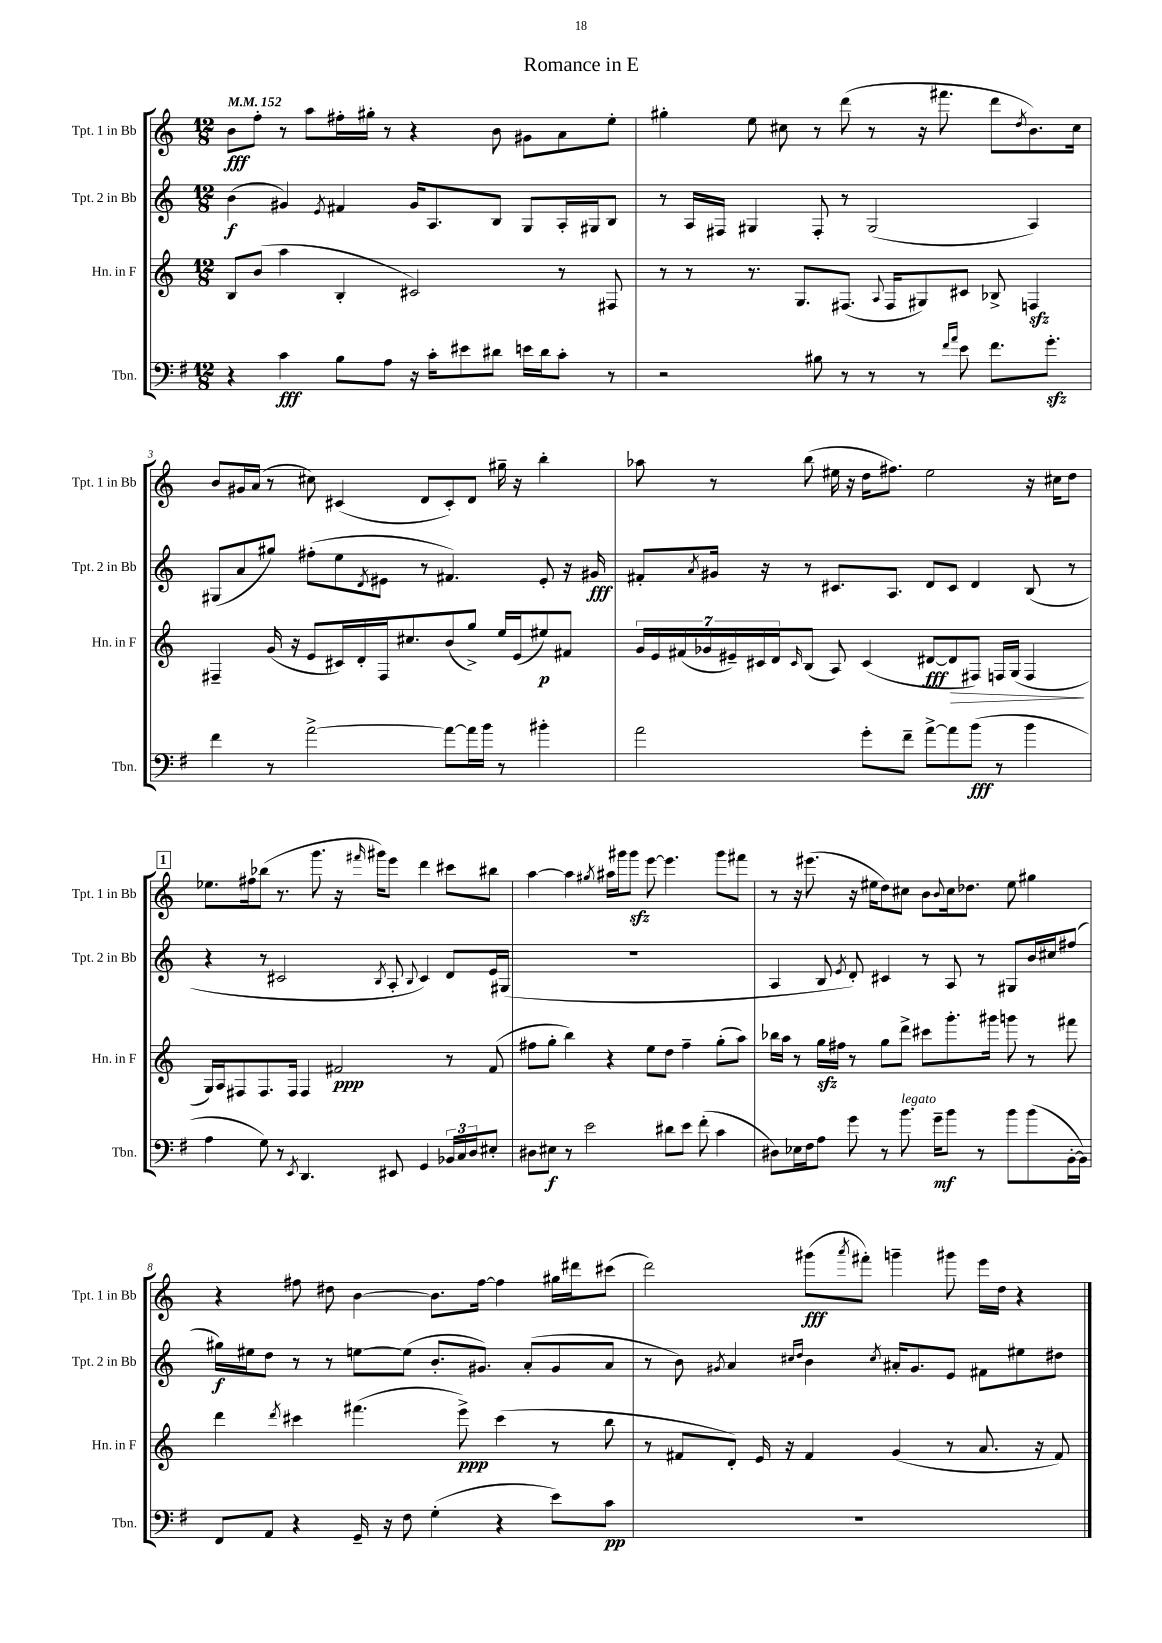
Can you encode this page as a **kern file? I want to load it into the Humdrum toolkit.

**kern	**kern	**kern	**kern
*staff4	*staff3	*staff2	*staff1
*clefF4	*clefG2	*clefG2	*clefG2
*k[f#]	*k[]	*k[]	*k[]
*M12/8	*M12/8	*M12/8	*M12/8
*MM152	*MM152	*MM152	*MM152
4r	8B/L	(4b\	8b\L
.	(8b/J	.	8ff'\J
4c\	4aa\	4g#/)	8r
.	.	.	8aa\L
.	.	8qe/	.
8B\L	4B'/	4f#/	16ff#'\L
.	.	.	16gg#'\JJ
8A\J	.	.	8r
16r	2c#/)	16g#/LK	4r
16c'\LK	.	8.A/	.
8e#\	.	.	.
8d#\J	.	8B/J	8b\
16e\LL	.	8G/L	8g#\L
16d#\J	.	.	.
8c'\J	8r	16A'/L	8a\
.	.	16G#/J	.
8r	8F#/	8B/J	8ee'\J
=	=	=	=
2r	8r	8r	4gg#'\
.	8r	16A/LL	.
.	.	16F#/JJ	.
.	8.r	4G#/	8ee\
.	.	.	8cc#\
.	8.G/L	.	.
8B#\	.	8F#'/	8r
8r	(8.F#/J	8r	(8ddd\
8r	.	(2G#/	8r
.	8qqA/	.	.
.	16F#/LK	.	.
8r	8G#/)	.	16r
.	.	.	8.fff#\
16qqf#/LL	.	.	.
16qqa/JJ	.	.	.
8e\	8c#/J	.	.
8.f#\L	8B-^/	.	8ddd\L
.	.	.	8qdd/
.	4F/	4A/)	8.b\)
8.g'\J	.	.	.
.	.	.	16cc#\Jk
=	=	=	=
4f#\	4F#~/	(8G#/L	8b/L
.	.	8a/	16g#/L
.	.	.	(16a/JJ
8r	(16g/	8gg#/J)	8r
.	16r	.	.
[2a^\	8e/L	(8ff#'\L	8cc#\)
.	16c#/L)	8ee\	(4c#/
.	16d'/	.	.
.	.	8qd/	.
.	16F#/J	8e#\J	.
.	8.cc#/	.	.
.	.	8r	8d/L
8a\_L	(8b/	4.f#/)	8c#'/)
16a\]L	8gg^/J)	.	8d/J
16b\JJ	.	.	.
8r	16ee/LL	.	16gg#~\
.	(16e/J	.	16r
4b#'\	8ee#/)	8e#'/	4bb'\
.	8f#/J	16r	.
.	.	16g#/	.
=	=	=	=
2a\	28g/LL	8f#'/L	8aa-\
.	28e/	.	.
.	(28f#/	.	.
.	28g-/	.	.
.	.	8qa/	.
.	.	16g#/Jk	8r
.	28e#~/)	.	.
.	28c#/	.	.
.	.	16r	.
.	28d/J	.	.
.	16qqc#/	.	.
.	(8B/J	8r	(8bb\
.	8A/)	8.c#/L	16ee#\
.	.	.	16r
8g'\L	(4c#/	.	16dd\LK
.	.	8.A/J	8.ff#\J)
8f#~\J	.	.	.
[8a^\L	[8d#/L	8d/L	2ee#\
8a\]	8d#/]	8c#/J	.
(8b\J	8F#/J)	4d/	.
8r	16F/LL	.	.
.	(16G/JJ	.	.
4b\	4F/	(8B/	16r
.	.	.	16cc#\LK
.	.	8r	8dd\J
=	=	=	=
4A\	16G/LL)	4r	8.ee-\L
.	16A/J	.	.
.	8F#/	.	.
.	.	.	16ff#\k
8G\)	8.F#/	8r	(8bb-\J
8r	.	2c#/	8.r
.	16F#/Jk	.	.
8qEE/	.	.	.
4.DD/	4F#/	.	.
.	.	.	8.ggg\
.	2f#/	.	16r
.	.	.	16qqfff#/
.	.	.	16ggg#\LK)
.	.	8qB/	.
8EE#/	.	8A'/	8eee\J
.	.	8qqB/	.
4GG/	.	4c#/)	4ddd\
24BB-/LL	8r	8d/L	8ccc#\L
24C/	.	.	.
24D/J	.	.	.
8E#'/J	(8f#/	16e/L	8bb#\J
.	.	(16G#/JJ	.
=	=	=	=
8D#\L	8ff#\L	1.r	[4aa\
8E#\J	8gg'\J	.	.
8r	4bb\)	.	4aa\]
2e\	.	.	.
.	.	.	8qgg#/
.	4r	.	16aa#\LL
.	.	.	16ggg#\J
.	.	.	8ggg#\J
.	8ee\L	.	[8eee\
8d#\L	8dd\J	.	4.eee\]
8e\J	4ff#~\	.	.
(8f#'\	.	.	.
4c\	(8gg'\L	.	8ggg#\L
.	8aa\J)	.	8fff#\J
=	=	=	=
8D#\L)	16bb-\LL	4A/	8r
.	16aa\JJ	.	.
16E-\L	8r	.	16r
16F#\J	.	.	(8.eee#\
8A\J	16gg\LL	8B/	.
.	16ff#\JJ	.	.
.	.	8qe/	.
8g\	8r	8d'/)	16r
.	.	.	16ee#\LK
8r	8gg\L	4c#/	8dd\)
8.b\	8ddd^\J	.	8cc#\J
.	8ccc#\L	8r	8b\L
16g~\LK	.	.	.
.	.	.	8qqb/
8b\J	8.ggg'\	8A/	16cc#\k
.	.	.	8.dd-\J
8r	.	8r	.
.	16ggg#\Jk	.	.
8b\L	8ggg\	8G#/L	8ee#\
(8b\	8r	16b/L	4gg#\
.	.	16cc#/J	.
[16BB'\L	8fff#\	(8ff#/J	.
16BB\]JJ)	.	.	.
=	=	=	=
8FF#/L	4ddd\	16gg#\LL)	4r
.	.	16ee#\J	.
8AA/J	.	8dd\J	.
.	8qddd/	.	.
4r	4ccc#\	8r	8ff#\
.	.	8r	8dd#\
16GG~/	(4.fff#\	[8ee\L	[4b\
16r	.	.	.
8F#\	.	(8ee\]J	.
(4G'\	.	8.b'/L	8.b\]L
.	8eee^\)	.	.
.	.	8.g#/J)	[16ff#\Jk
4r	(4ccc#\	.	4ff#\]
.	.	(8a'/L	.
8e\L)	8r	8g#/	16gg#\LL
.	.	.	16ddd#\J
8c\J	8bb\	8a/J	(8ccc#\J
=	=	=	=
1.r	8r	8r	2ddd\)
.	8f#/L	8b\)	.
.	.	8qg#/	.
.	8d'/J)	4a/	.
.	16e/	.	.
.	16r	.	.
.	.	16qqcc#/LL	.
.	.	16qqdd/JJ	.
.	4f#/	4b\	(8ggg#\L
.	.	.	8qaaa/
.	.	.	8fff#'\J)
.	.	8qcc#/	.
.	(4g/	16a#'/LK	4ggg~\
.	.	8.g#/	.
.	8r	8e/J	8ggg#\
.	8.a/	8f#\L	16eee\LL
.	.	.	16dd\JJ
.	.	8ee#\	4r
.	16r	.	.
.	8f#/)	8dd#\J	.
==	==	==	==
*-	*-	*-	*-
